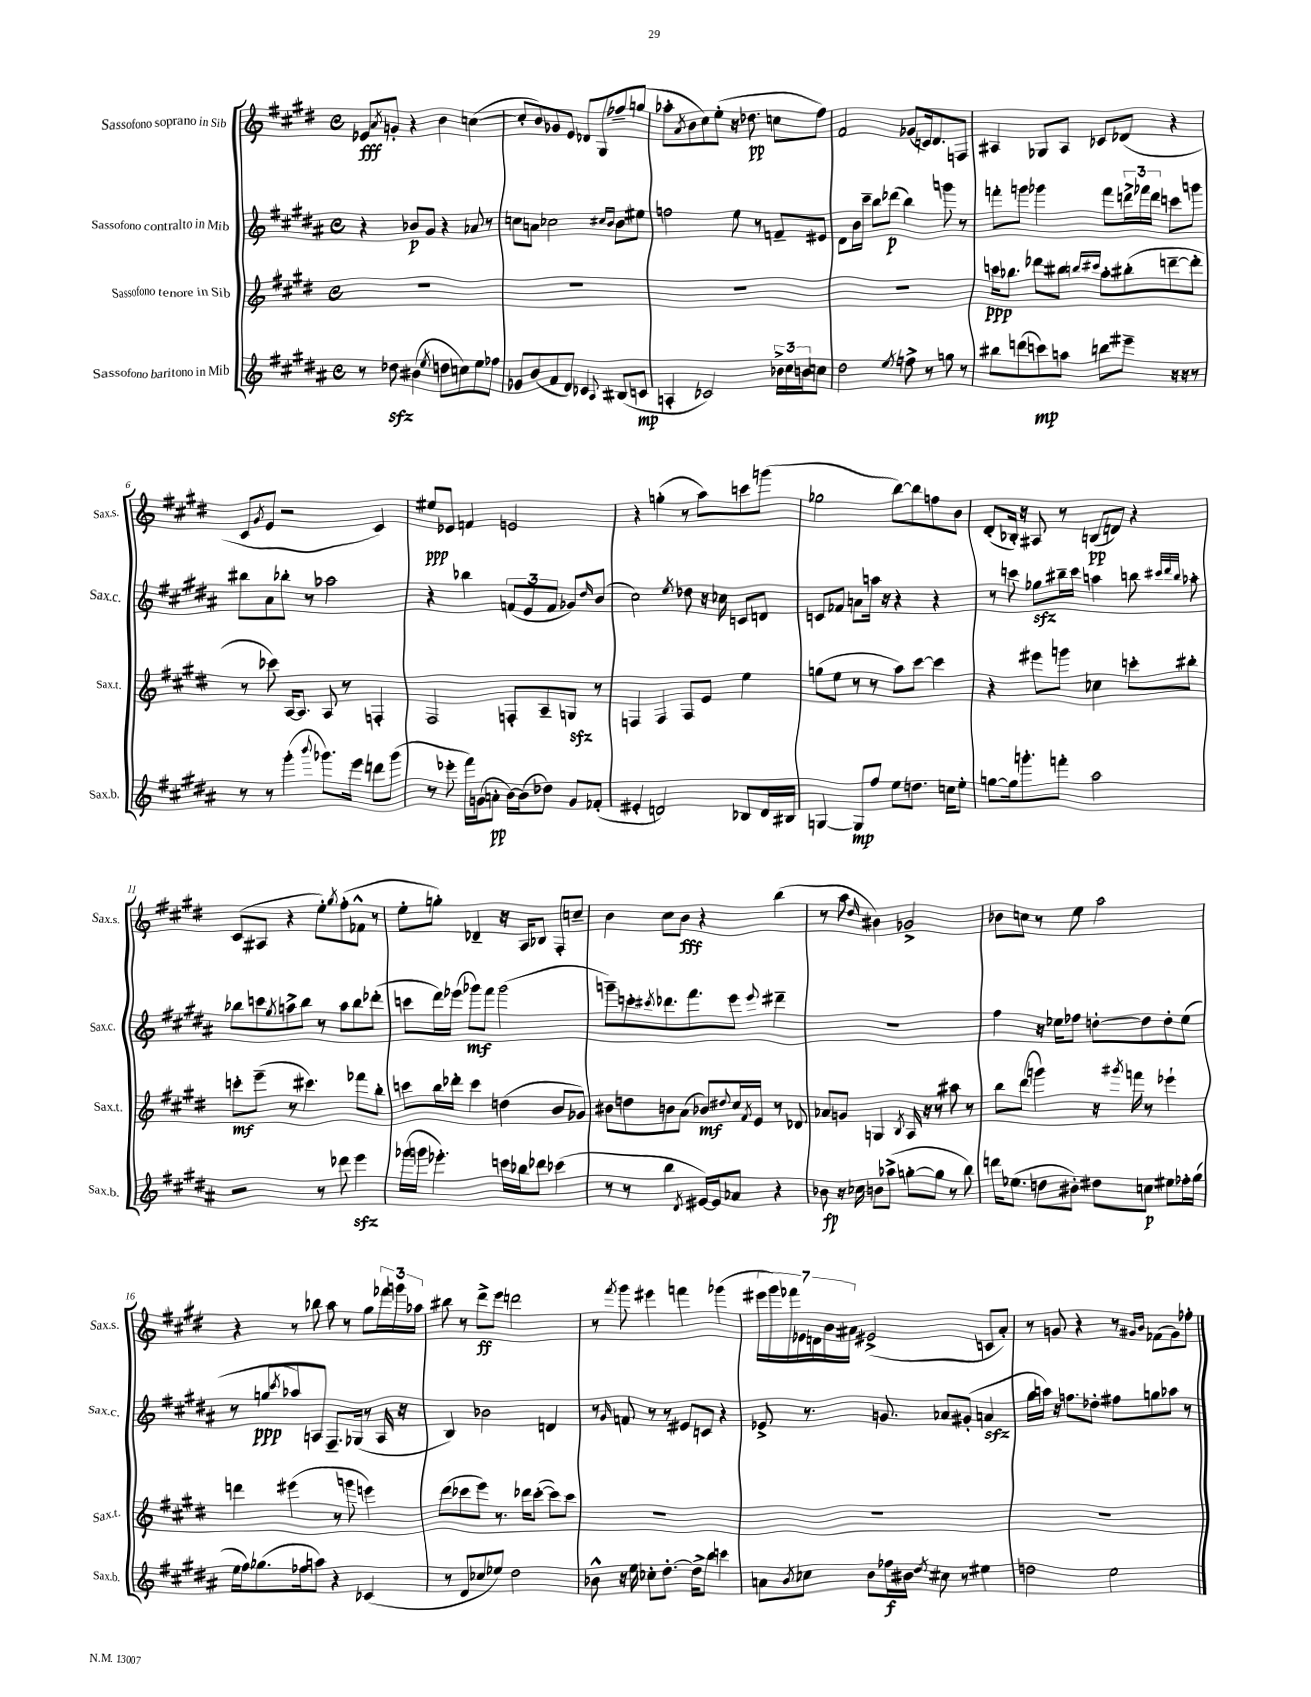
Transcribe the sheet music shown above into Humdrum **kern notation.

**kern	**kern	**kern	**kern
*staff4	*staff3	*staff2	*staff1
*clefG2	*clefG2	*clefG2	*clefG2
*k[f#c#g#d#a#]	*k[f#c#g#d#]	*k[f#c#g#d#a#]	*k[f#c#g#d#]
*M4/4	*M4/4	*M4/4	*M4/4
*met(c)	*met(c)	*met(c)	*met(c)
8r	1r	4r	8e-
.	.	.	8qa
8dd-	.	.	8g'
(4b#	.	8b-	4r
.	.	8g#	.
8qee	.	.	.
8dd	.	4r	4b
8cc)	.	.	.
8ee	.	8a-	([4cc
8ff-	.	8r	.
=	=	=	=
8g-	1r	8cc	8cc']
(8b	.	8a	8b)
8f#	.	2cc-	8g-
8d#)	.	.	8e
4c-	.	.	8d-
.	.	.	8G#
.	.	16qqcc#	.
8qqA#	.	16qqb	.
(8B#	.	8b	8ff-~
8c	.	8ee#	(8gg
=	=	=	=
4A'	1r	2ff	8aa-'
.	.	.	8qa
.	.	.	8b
2c-)	.	.	8cc#)
.	.	.	(8ee'
.	.	8ee	16r
.	.	.	8.dd-
.	.	8r	.
24b-^	.	8f~	8cc
24cc#	.	.	.
24b	.	.	.
8cc	.	8e#	8ff#)
=	=	=	=
2dd#	1r	8d#	2f#
.	.	16b	.
.	.	16ccc#~	.
.	.	8bb	.
.	.	(8ddd-	.
8qee	.	.	.
8ff^	.	4bb)	(8g-
8r	.	.	16c)
.	.	.	8.d#
8gg	.	8ggg	.
8r	.	8r	8F
=	=	=	=
8bb#	16ccc	8fff'	4A#
.	8.bb-	.	.
(8ddd	.	8ggg	.
8ccc)	8ddd-	4ggg-	8G-
8aa	8bb#	.	8A#
.	16qqbb	.	.
.	16qqccc#	.	.
8bb	8aa'	8fff	8c-
8eee#~	(8bb#'	24ddd^	(8d-
.	.	24fff-	.
.	.	24ddd	.
16r	[8ddd~	8ccc	4r
16r	.	.	.
8r	8ddd']	8ggg	.
=	=	=	=
8r	8r	8bb#	8c#
.	.	.	8qg#
8r	8ccc-)	8a#	8e
(4ggg#'	[16A	8bb-'	2r
.	8.A]	.	.
.	.	8r	.
8qqbbb	.	.	.
8.ggg-)	8A	2aa-	.
.	8r	.	.
16eee	.	.	.
8ddd	4F'	.	4c#)
(8ggg-	.	.	.
=	=	=	=
8r	2F#	4r	8ee#
8eee-'	.	.	8e-
16fff#)	.	4bb-	4f
(16g	.	.	.
8a'	.	.	.
[16b)	8F'	(12f	2e
(16b]	.	.	.
.	.	12e	.
8dd-)	8A~	.	.
.	.	12f	.
8g	8G	8g-)	.
.	.	16qqdd#	.
(8f-'	8r	(8b	.
=	=	=	=
4e#'	4F	2cc#)	4r
2d)	4F	.	(4gg'
.	.	8qee	.
.	8F	8dd-	8r
.	8e	16r	8aa)
.	.	16cc-	.
8B-	4ee	8c	8ccc
16d	.	8d	(8ggg
16B#	.	.	.
=	=	=	=
[4G	(8gg	8c	2gg-
.	8ee	8f-	.
8G]	8r	8a	.
8ff#	8r	16aa	.
.	.	16r	.
8ee	8aa)	4r	[8bb)
8.dd	[8ccc#	.	8bb]
.	4ccc#]	4r	8ff
16cc	.	.	.
8ee'	.	.	8b
=	=	=	=
[8gg	4r	8r	(8d#'
16gg]	.	8ccc	16B-')
8.ggg'	.	.	16r
.	8eee#	8gg-	8A#
8fff'	8ggg	16bb#~	8r
.	.	16ccc	.
2aa#	4cc-	4aa	(8B
.	.	.	8d)
.	8ccc'	8bb	4r
.	.	32qqccc#	.
.	.	32qqddd#	.
.	.	32qqbb	.
.	8bb#'	8aa-'	.
=	=	=	=
2r	8ccc'	8bb-	(8c#
.	(8eee~	8ccc	8A#
.	.	8qgg#	.
.	8r	8aa^	4r
.	4.ccc#)	8bb-	.
8r	.	8r	8ee')
.	.	.	8qgg#
8ddd-	.	8aa	(8ff#'
4eee	8fff-	8bb-	8f-^^
.	8bb'	(8ddd-'	8r
=	=	=	=
(16ggg-	8ccc	8ccc	8ee'
16ggg	.	.	.
4.eee-')	16bb	16ddd#)	8gg')
.	16ddd-'	(16eee-	.
.	4ccc	8ggg-)	4d-~
.	.	8fff#	.
16ccc	(4dd	(2ggg-	16r
16bb-	.	.	16A
8ddd-	.	.	8B-
(4ccc-	8b	.	8F#'
.	8g-)	.	8cc~
=	=	=	=
8r	8b#	8ggg~)	4b
8r	8dd	8ccc'	.
.	.	8qccc#	.
4bb	8b	8.ddd-	8cc#
.	(8a	.	8b
.	.	8.fff#	.
8qd#	.	.	.
[16e#)	8b-)	.	4r
16e#]	.	.	.
.	8qqdd#	.	.
8a-	16cc#	8eee	.
.	8qf#	.	.
.	16e	.	.
.	.	8qqeee	.
4r	8r	4ddd#~	(4bb
.	8d-	.	.
=	=	=	=
8b-	8a-	1r	8r
16r	8g	.	8aa
16cc-	.	.	.
.	.	.	16qqdd#
8b	4G	.	4b#)
(8aa-^	.	.	.
.	8qB	.	.
[8gg'	16A	.	2g-^
.	16r	.	.
8gg]	8r	.	.
8r	8aa#	.	.
8bb)	8r	.	.
=	=	=	=
16ddd	8bb	4ff#	8b-
(8.ee-	.	.	.
.	(8ddd#	.	8cc
8dd	4ggg)	16r	8r
.	.	16ee-	.
8b#')	.	8ff-	8ee
8dd#	16r	[8dd'	2aa
.	8qggg#	.	.
.	16fff	.	.
8cc	8r	8dd]	.
8ee#	4eee-`	8dd'	.
16ff-'	.	(8ee-	.
(16gg#	.	.	.
=	=	=	=
16ee	4ddd	8r	4r
16ff#)	.	.	.
(8.gg-	.	8gg	.
.	.	8qccc#	.
.	(4eee#	8aa-)	8r
16ff-	.	.	.
8aa)	.	8A	8bb-
4r	8r	8.F#~	8aa
.	8ggg	.	8r
.	.	(16G-	.
(4c-	4eee)	8r	8gg#
.	.	16A	24fff-
.	.	.	24ggg
.	.	16r	.
.	.	.	24aa-
=	=	=	=
8r	(8ddd#	4B)	8bb#
8d#	8ccc-	.	8r
8cc-	8eee)	2b-	8ddd#^
8ee-)	8.r	.	8eee
2dd#	.	.	2ddd
.	16ddd-	.	.
.	([8ccc-'	.	.
.	8ccc-])	4d	.
.	8ccc-	.	.
=	=	=	=
8b-^^	1r	8r	8r
.	.	16qqg#	8qfff#
16r	.	8f	8ggg#
16ee	.	.	.
8cc-'	.	8r	4eee#
[8.dd#'	.	8r	.
.	.	8e#	4fff
16dd#^]	.	.	.
8bb	.	8c	.
4ccc	.	4r	(4ggg-
=	=	=	=
8a	1r	8e-^	28eee#
.	.	.	28ggg#)
.	.	.	28fff-
.	.	.	28e-
8qb	.	.	.
8cc-	.	8.r	.
.	.	.	28d
.	.	.	28b
.	.	.	28a#
8b	.	.	(2e#^
.	.	8.g	.
16ff-	.	.	.
16b#	.	.	.
8qdd#	.	.	.
8cc#	.	8a-	.
8r	.	(8g#'	.
4ee#	.	4a	8c
.	.	.	8a#')
=	=	=	=
2dd	1r	16gg#	8r
.	.	16aa)	.
.	.	16r	8g
.	.	8.ff	.
.	.	.	4r
.	.	8dd-'	.
2ee	.	8ff#	8r
.	.	.	16qqg#
.	.	.	16qqb
.	.	8gg	(8f-
.	.	8aa-	8g#)
.	.	8r	8ff-'
==	==	==	==
*-	*-	*-	*-
